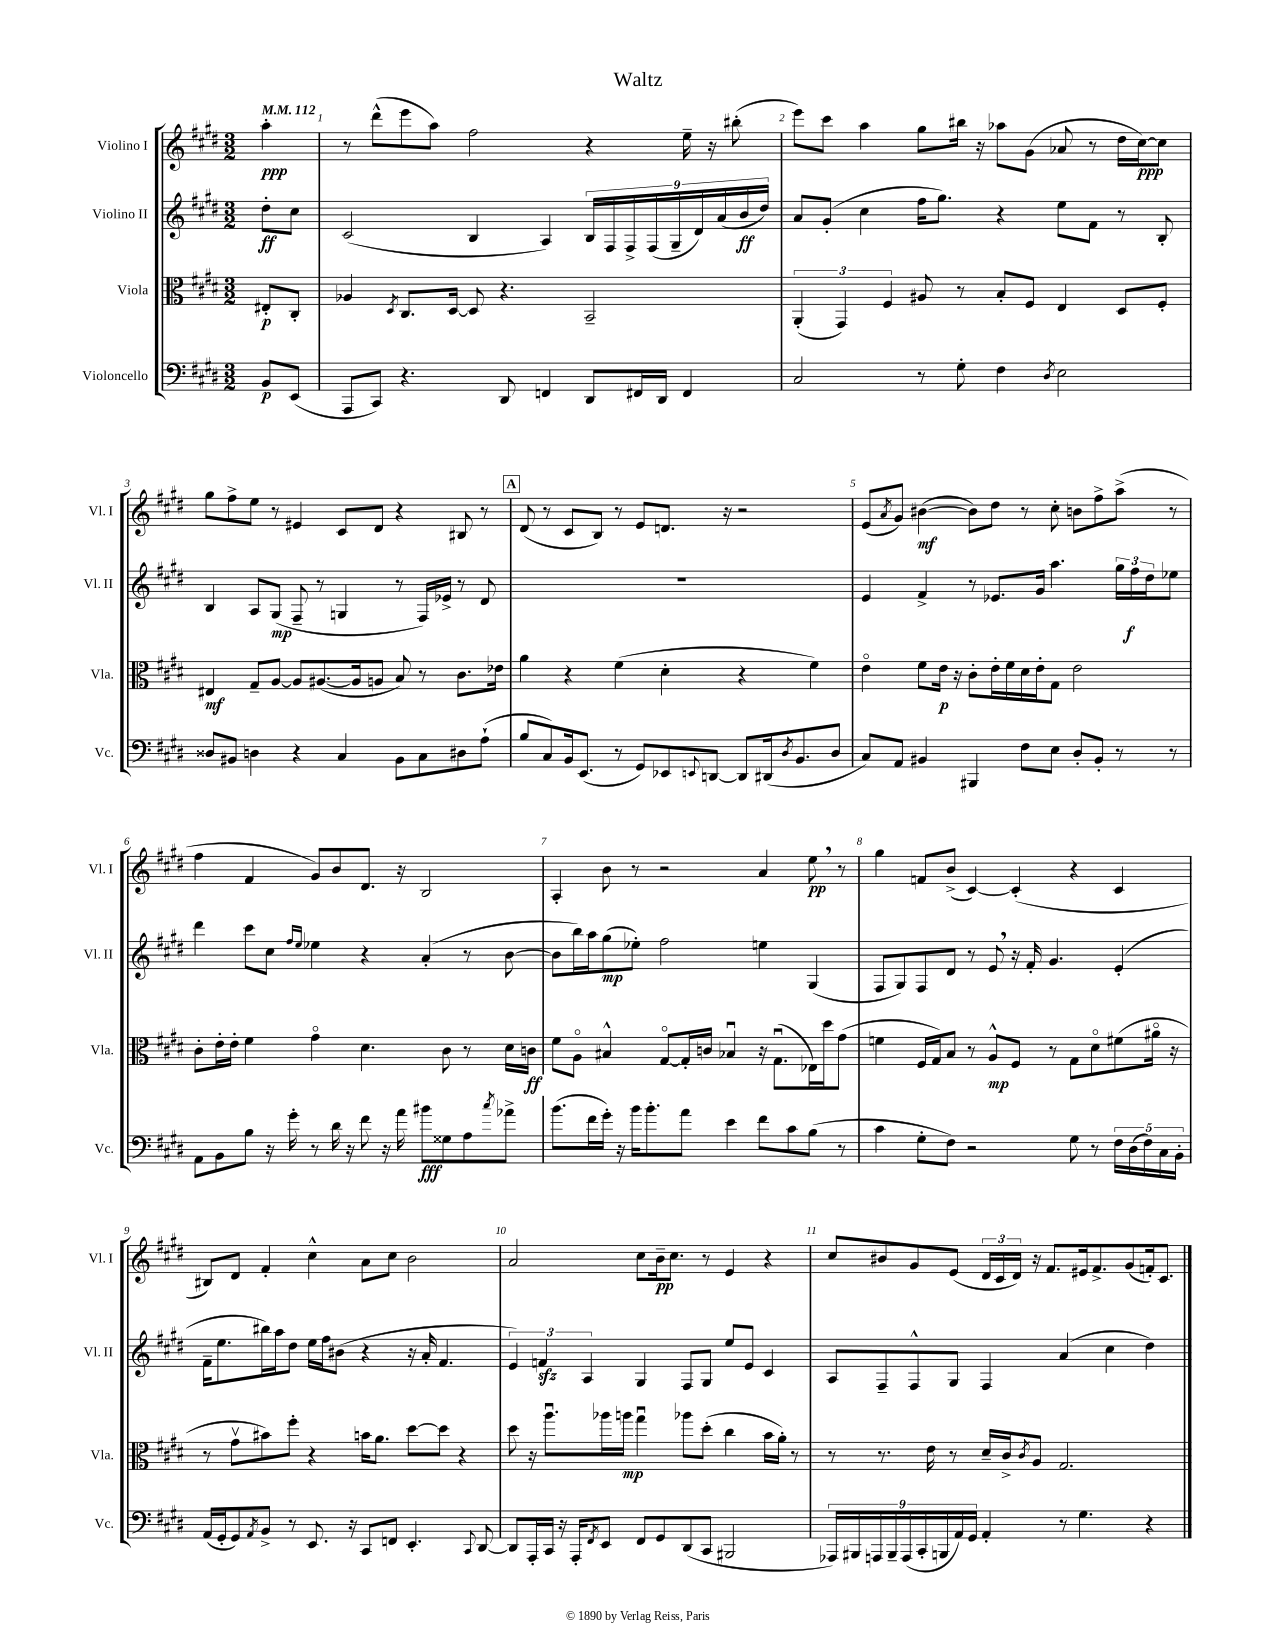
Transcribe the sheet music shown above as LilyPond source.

\header { title = "Waltz" }
<<
\new StaffGroup <<
\new Staff = "s0" \with { instrumentName = "Violino I" shortInstrumentName = "Vl. I" } {
    \clef treble \key e \major \numericTimeSignature \time 3/2 \partial 4 \tempo 4 = 112
    a''4-.\ppp |
    r8 dis'''8-^( e'''8 a''8) fis''2 r4 e''16-- r16 bis''8-.( |
    e'''8) cis'''8 a''4 gis''8 bis''16 r16 aes''8 gis'8( aes'8 r8 dis''16 cis''16~\ppp) cis''8 |
    gis''8 fis''8-> e''8 r8 eis'4 cis'8 dis'8 r4 bis8 r8 |
    \mark \markup { \box "A" } dis'8( r8 cis'8 b8) r8 e'8 d'8. r16 r2 |
    e'8( \acciaccatura { a'8 } gis'8) bis'4~\mf( bis'8) dis''8 r8 cis''8-. b'8 fis''8-> a''8->( r8 |
    fis''4 fis'4 gis'8) b'8 dis'8. r16 b2 |
    a4-. b'8 r8 r2 a'4 e''8\pp \breathe r8 |
    gis''4 f'8 b'8->( cis'4~) cis'4-.( r4 cis'4 |
    bis8) dis'8 fis'4-. cis''4-^ a'8 cis''8 b'2 |
    a'2 cis''8 b'16--\pp cis''8. r8 e'4 r4 |
    cis''8 bis'8 gis'8 e'8( \tuplet 3/2 { dis'16 cis'16 dis'16) } r16 fis'8. eis'16 fis'8.-> gis'8( f'16-.) cis'8. \bar "|." |
}
\new Staff = "s1" \with { instrumentName = "Violino II" shortInstrumentName = "Vl. II" } {
    \clef treble \key e \major \numericTimeSignature \time 3/2 \partial 4
    dis''8-.\ff cis''8 |
    cis'2( b4 a4) \tuplet 9/8 { b16 fis16 fis16-> fis16( gis16-- dis'16) a'16( b'16\ff dis''16) } |
    a'8 gis'8-.( cis''4 fis''16 gis''8.) r4 e''8 fis'8 r8 b8-. |
    b4 a8 gis8\mp( fis8-- r8 g4 r8 fis16) ees'16-> r8 dis'8 |
    \mark \markup { \box "A" } R1. |
    e'4 fis'4-> r8 ees'8. gis'16 a''4. \tuplet 3/2 { gis''16 fis''16\f dis''16 } ees''8 |
    dis'''4 cis'''8 cis''8 \grace { fis''16 e''16 } ees''4 r4 a'4-.( r8 b'8~ |
    b'8 b''16) a''16 gis''8\mp( ees''8-.) fis''2 e''4 gis4( |
    fis8 gis8) fis8 dis'8 r8 e'8 \breathe r16 fis'16-. gis'4. e'4-.( |
    fis'16-- e''8. bis''16) a''16 dis''8 e''16 fis''16 bis'8( r4 r16 a'16-. fis'4. |
    \tuplet 3/2 { e'4) f'4\sfz a4 } gis4 fis8 gis8 e''8 e'8 cis'4 |
    a8 fis8-- fis8-^ gis8 fis4 a'4( cis''4 dis''4) \bar "|." |
}
\new Staff = "s2" \with { instrumentName = "Viola" shortInstrumentName = "Vla." } {
    \clef alto \key e \major \numericTimeSignature \time 3/2 \partial 4
    eis8-.\p cis8-. |
    aes4 \acciaccatura { dis8 } cis8. dis16~ dis8 r4. b,2-- |
    \tuplet 3/2 { a,4-.( gis,4) fis4 } ais8 r8 b8-. fis8 e4 dis8 fis8-. |
    eis4\mf gis8-- a8~ a8 ais8.~( ais16 a8 b8) r8 cis'8. ees'16 |
    \mark \markup { \box "A" } a'4 r4 fis'4( dis'4-. r4 fis'4) |
    e'4\flageolet fis'8 e'16\p r16 cis'8-. e'16-. fis'16 dis'16 e'16-. gis8 e'2 |
    cis'8-. e'16-. e'16-. fis'4 gis'4\flageolet dis'4. cis'8 r8 dis'16 c'16\ff |
    fis'8 a8\flageolet bis4-^ gis8~\flageolet gis16-. c'16 bes4\downbow r16 gis8.\downbow( ees16) dis''16 gis'8( |
    f'4 fis16 gis16) b8 r8 a8-^\mp fis8 r8 gis8 dis'8\flageolet fis'8( ais'16\flageolet r16 |
    r8 gis'8\upbow bis'8) fis''8-. r4 b'16 a'8. dis''8~ dis''8 r4 |
    dis''8 r16 a''8.\downbow aes''16 a''16\mp gis''4\downbow aes''8 dis''8-.( cis''4 b'16 a'16-.) r8 |
    r8 r8. e'16 r8 dis'16-- cis'16-> \acciaccatura { cis'8 } a8 gis2. \bar "|." |
}
\new Staff = "s3" \with { instrumentName = "Violoncello" shortInstrumentName = "Vc." } {
    \clef bass \key e \major \numericTimeSignature \time 3/2 \partial 4
    b,8\p e,8( |
    a,,8 cis,8) r4. dis,8 f,4 dis,8 fis,16 dis,16 fis,4 |
    cis2 r8 gis8-. fis4 \acciaccatura { dis8 } e2 |
    disis8 bis,8 d4 r4 cis4 bis,8 cis8 dis8 a8-!( |
    \mark \markup { \box "A" } b8 cis8) b,16 e,8.( r8 gis,8) ees,8 \appoggiatura { e,8 } d,8~ d,8 dis,16( \acciaccatura { dis8 } b,8. dis8 |
    cis8) a,8 bis,4 bis,,4 fis8 e8 dis8-. bis,8-. r8 r8 |
    a,8 b,8 b8 r16 gis'16-. r8 dis'16 r16 fis'8 r16 a'16 bis'8\fff gisis8 a8 \acciaccatura { cis''8 } aes'8-> |
    b'8.( fis'16 gis'16-.) r16 b'16 b'8.-. a'8 e'4 fis'8 cis'8 b8( r8 |
    cis'4 gis8-. fis8) r2 gis8 r8 \tuplet 5/4 { fis16 dis16( fis16) cis16 b,16-. } |
    a,16( gis,16-. gis,8) \acciaccatura { a,8 } b,8-> r8 e,8. r16 cis,8 f,8 e,4.-. \appoggiatura { cis,8 } dis,8~ |
    dis,8 a,,16-. cis,16 r16 a,,16-. \acciaccatura { fis,8 } e,8 fis,8 gis,8 dis,8( cis,8 bis,,2 |
    \tuplet 9/8 { aes,,16) bis,,16 a,,16 bis,,16-- a,,16( cis,16-. b,,16 a,16) gis,16 } a,4-. r8 gis4. r4 \bar "|." |
}
>>
>>
\layout { \context { \Score \override BarNumber.break-visibility = ##(#f #t #t) barNumberVisibility = #all-bar-numbers-visible } }
